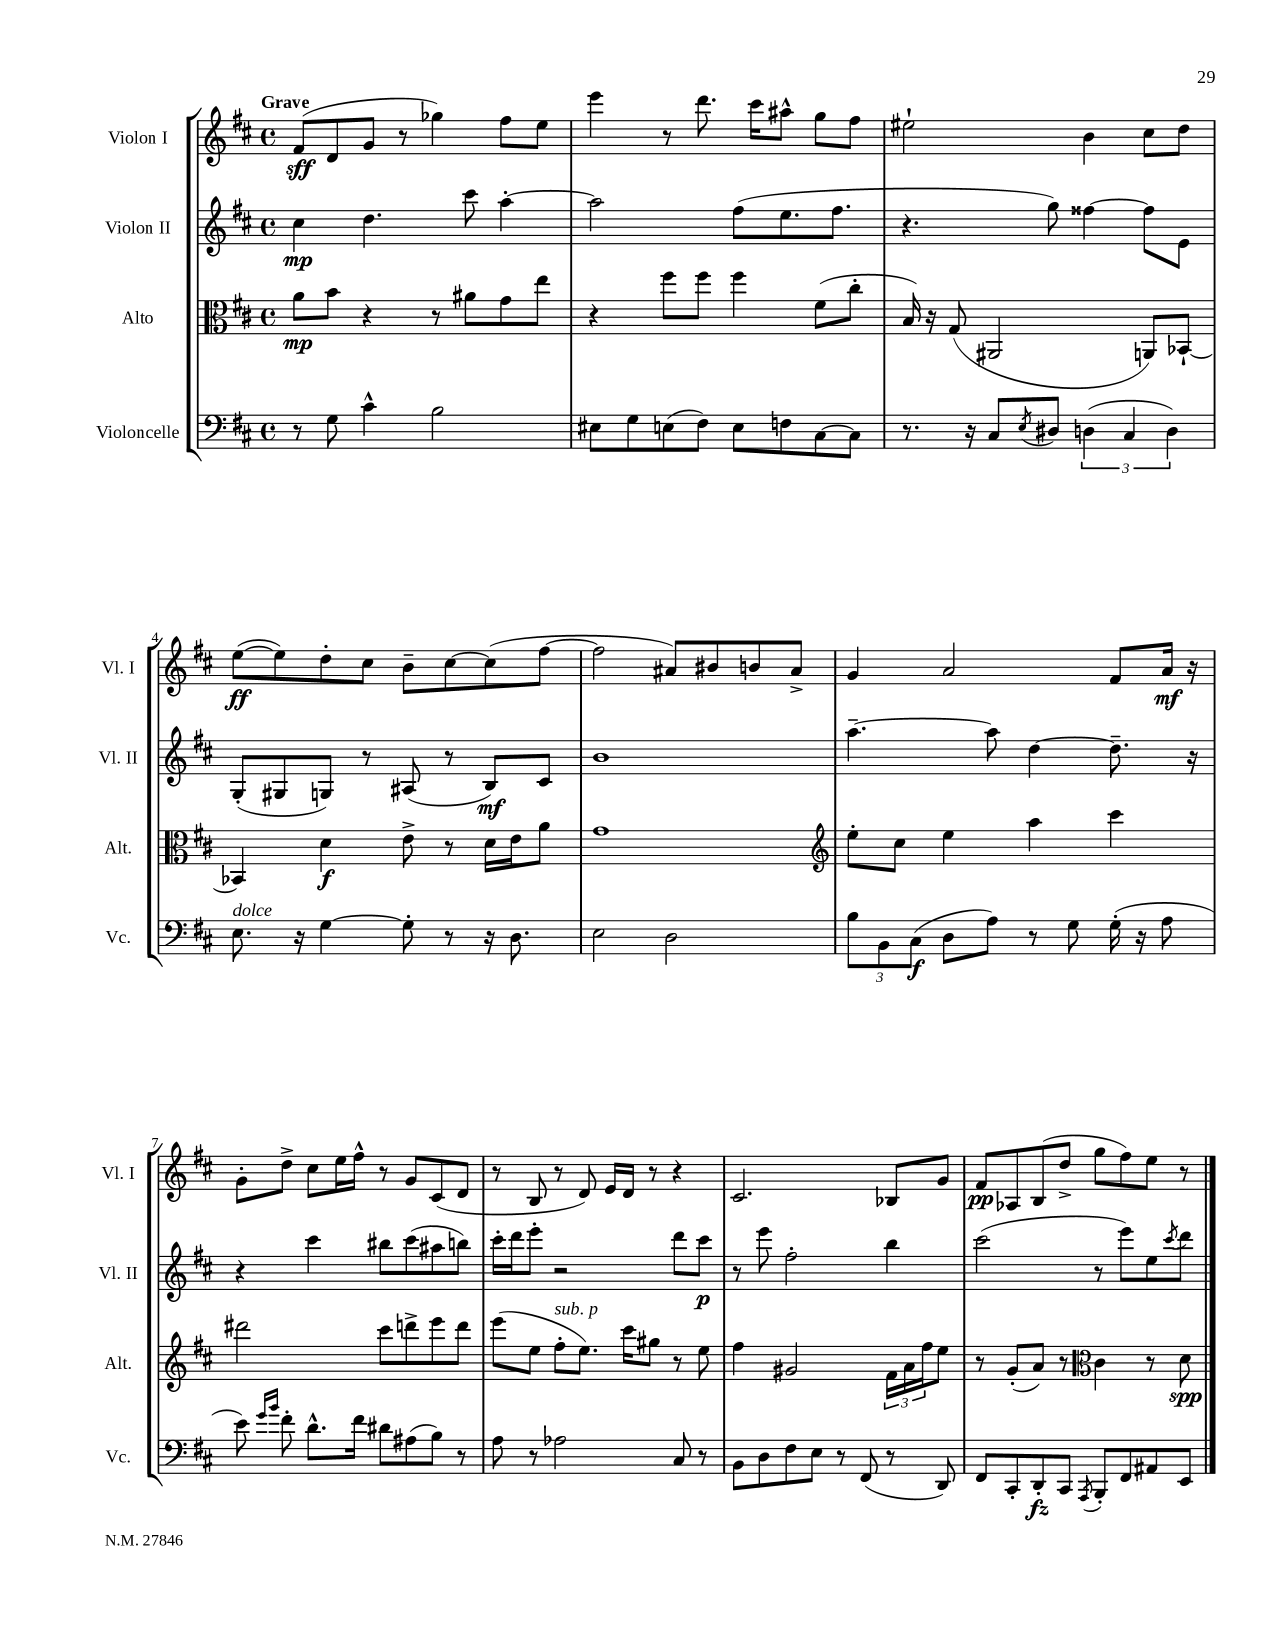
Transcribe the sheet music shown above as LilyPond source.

<<
\new StaffGroup <<
\new Staff = "s0" \with { instrumentName = "Violon I" shortInstrumentName = "Vl. I" } {
    \clef treble \key d \major \defaultTimeSignature \time 4/4 \tempo "Grave"
    fis'8\sff( d'8 g'8 r8 ges''4) fis''8 e''8 |
    e'''4 r8 d'''8. cis'''16 ais''8-^ g''8 fis''8 |
    eis''2-! b'4 cis''8 d''8 |
    e''8~\ff( e''8) d''8-. cis''8 b'8-- cis''8~ cis''8( fis''8~ |
    fis''2 ais'8) bis'8 b'8 ais'8-> |
    g'4 a'2 fis'8 a'16\mf r16 |
    g'8-. d''8-> cis''8 e''16 fis''16-^ r8 g'8 cis'8( d'8 |
    r8 b8 r8 d'8) e'16 d'16 r8 r4 |
    cis'2. bes8 g'8 |
    fis'8\pp aes8 b8( d''8-> g''8 fis''8) e''8 r8 \bar "|." |
}
\new Staff = "s1" \with { instrumentName = "Violon II" shortInstrumentName = "Vl. II" } {
    \clef treble \key d \major \defaultTimeSignature \time 4/4
    cis''4\mp d''4. cis'''8 a''4~-. |
    a''2 fis''8( e''8. fis''8. |
    r4. g''8) fisis''4~ fisis''8 e'8 |
    g8-.( gis8 g8) r8 ais8( r8 b8\mf) cis'8 |
    b'1 |
    a''4.~-- a''8 d''4~ d''8.-- r16 |
    r4 cis'''4 bis''8 cis'''8( ais''8 b''8) |
    cis'''16-. d'''16 e'''8-. r2 d'''8 cis'''8\p |
    r8 e'''8 fis''2-. b''4 |
    cis'''2( r8 e'''8) e''8 \acciaccatura { cis'''8 } d'''8 \bar "|." |
}
\new Staff = "s2" \with { instrumentName = "Alto" shortInstrumentName = "Alt." } {
    \clef alto \key d \major \defaultTimeSignature \time 4/4
    a'8\mp b'8 r4 r8 ais'8 g'8 e''8 |
    r4 fis''8 fis''8 fis''4 fis'8( cis''8-. |
    b16) r16 g8( ais,2 a,8) bes,8~-! |
    bes,4 d'4\f e'8-> r8 d'16 e'16 a'8 |
    g'1 |
    \clef treble e''8-. cis''8 e''4 a''4 cis'''4 |
    dis'''2 cis'''8 d'''8-> e'''8 d'''8 |
    e'''8( e''8 fis''8-.^\markup { \italic "sub. p" } e''8.) cis'''16 gis''8 r8 e''8 |
    fis''4 gis'2 \tuplet 3/2 { fis'16 a'16 fis''16 } e''8 |
    r8 g'8-.( a'8) r8 \clef alto cis'4 r8 d'8\spp \bar "|." |
}
\new Staff = "s3" \with { instrumentName = "Violoncelle" shortInstrumentName = "Vc." } {
    \clef bass \key d \major \defaultTimeSignature \time 4/4
    r8 g8 cis'4-^ b2 |
    eis8 g8 e8( fis8) e8 f8 cis8~ cis8 |
    r8. r16 cis8 \acciaccatura { e8 } dis8 \tuplet 3/2 { d4( cis4 d4) } |
    e8.^\markup { \italic "dolce" } r16 g4~ g8-. r8 r16 d8. |
    e2 d2 |
    \tuplet 3/2 { b8 b,8 cis8\f( } d8 a8) r8 g8 g16-.( r16 a8 |
    e'8) \grace { g'16 b'16 } fis'8-. d'8.-^ fis'16 dis'8 ais8( b8) r8 |
    a8 r8 aes2 cis8 r8 |
    b,8 d8 fis8 e8 r8 fis,8( r8 d,8) |
    fis,8 cis,8-. d,8-.\fz cis,8 \acciaccatura { a,,8 } b,,8-. fis,8 ais,8 e,8 \bar "|." |
}
>>
>>
